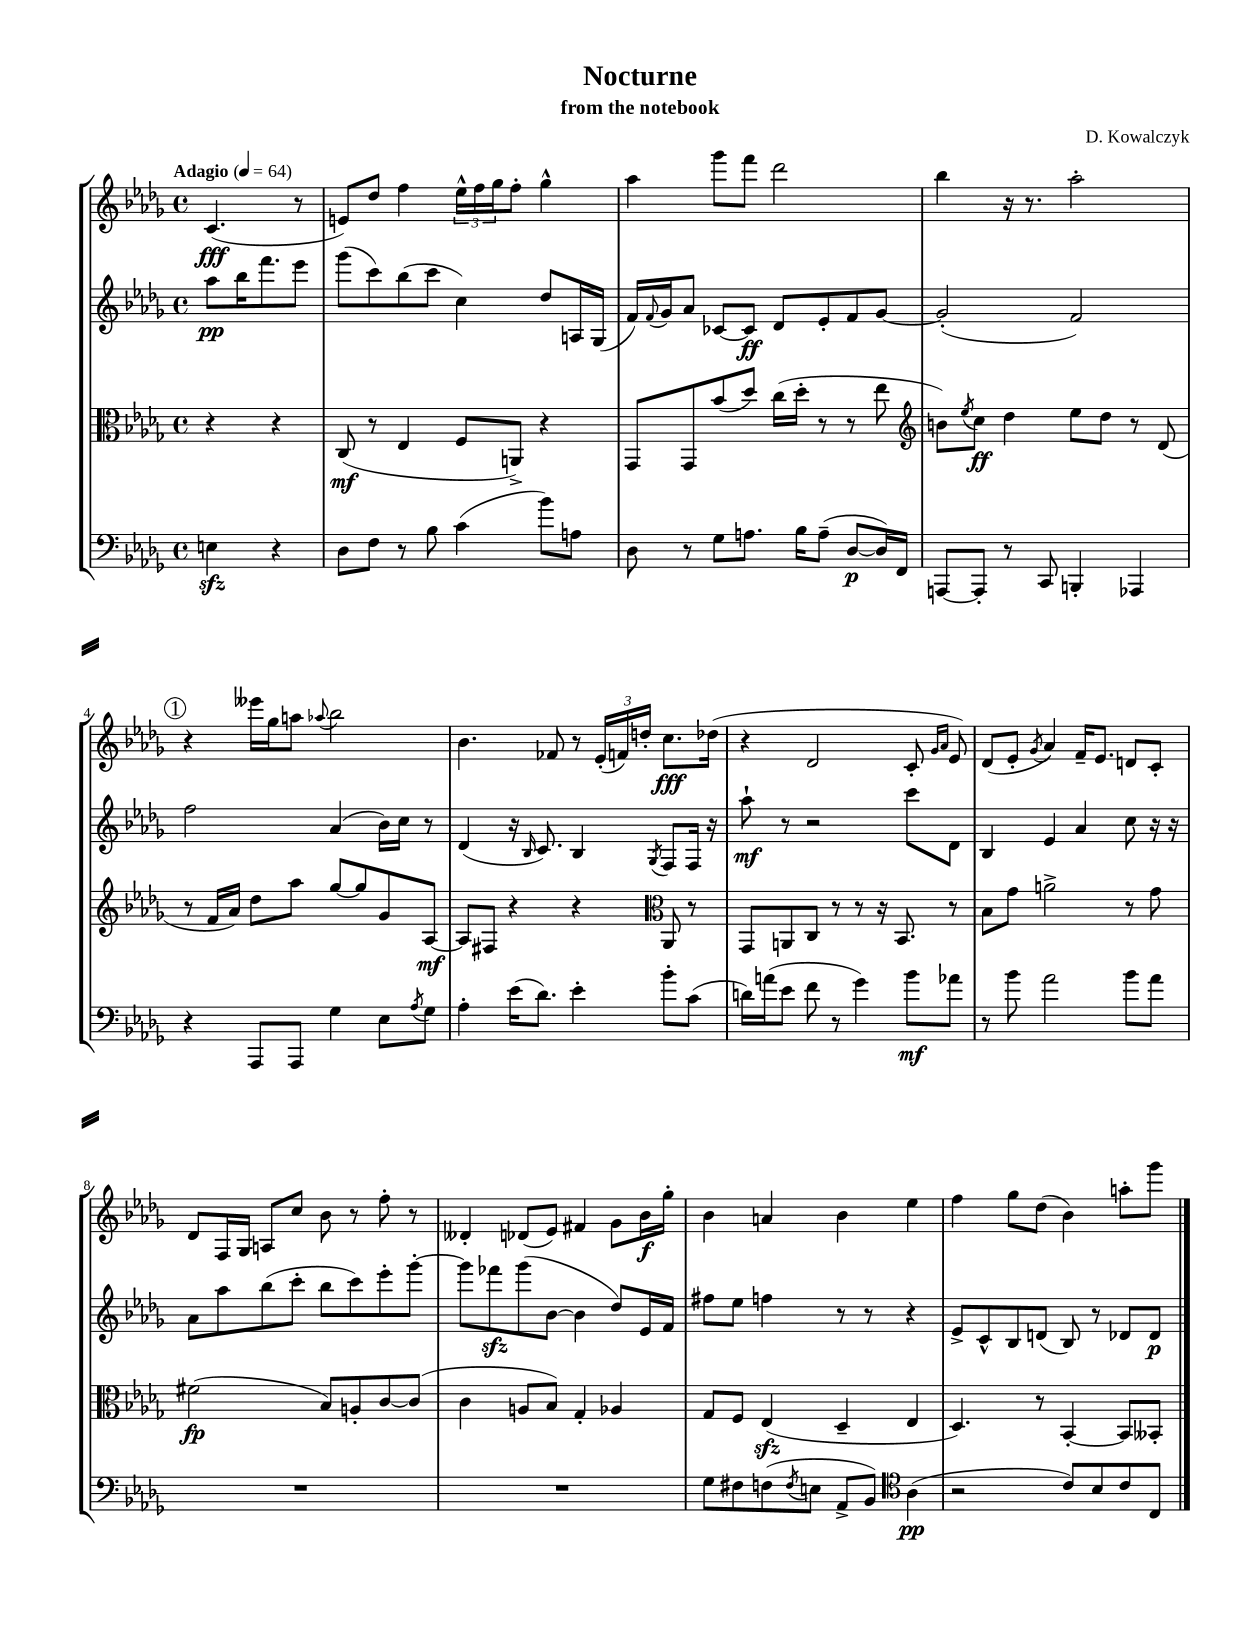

**kern	**kern	**kern	**kern
*staff4	*staff3	*staff2	*staff1
*clefF4	*clefC3	*clefG2	*clefG2
*k[b-e-a-d-g-]	*k[b-e-a-d-g-]	*k[b-e-a-d-g-]	*k[b-e-a-d-g-]
*M4/4	*M4/4	*M4/4	*M4/4
*met(c)	*met(c)	*met(c)	*met(c)
*MM64	*MM64	*MM64	*MM64
4E\	4r	8aa-\L	(4.c/
.	.	16bb-\K	.
.	.	8.fff\	.
4r	4r	.	.
.	.	8eee-\J	8r
=	=	=	=
8D-\L	(8C/	(8ggg-\L	8e/L)
8F\J	8r	8ccc\)	8dd-/J
8r	4E-/	(8bb-\	4ff\
8B-\	.	8ccc\J	.
(4c\	8F/L	4cc\)	24ee-^^\LL
.	.	.	24ff\
.	.	.	24gg-\J
.	8AA^/J)	.	8ff'\J
8b-\L)	4r	8dd-/L	4gg-^^\
8A\J	.	16A/L	.
.	.	(16G-/JJ	.
=	=	=	=
8D-\	8GG-/L	16f/LL)	4aa-\
.	.	8qqf/	.
.	.	16g-/J	.
8r	8GG-/	8a-/J	.
8G-\L	(8b-/	[8c-/L	8ggg-\L
8.A\J	8dd-/J)	8c-/]J	8fff\J
.	(16cc\LL	8d-/L	2ddd-\
16B-\LK	16dd-'\JJ	.	.
(8A~\J	8r	8e-'/	.
[8D-/L	8r	8f/	.
16D-/]L)	8ee-\	[8g-/J	.
16FF/JJ	.	.	.
=	=	=	=
*	*clefG2	*	*
[8AAA/L	8b\L)	(2g-'/]	4bb-\
.	8qee-/	.	.
8AAA'/]J	8cc\J	.	.
8r	4dd-\	.	16r
.	.	.	8.r
8CC/	.	.	.
4BBB'/	8ee-\L	2f/)	2aa-'\
.	8dd-\J	.	.
4AAA-/	8r	.	.
.	(8d-/	.	.
=	=	=	=
4r	8r	2ff\	4r
.	16f/LL	.	.
.	16a-/JJ)	.	.
8AAA-/L	8dd-\L	.	16eee--\LL
.	.	.	16gg-\J
8AAA-/J	8aa-\J	.	8aa\J
.	.	.	8qqaa-/
4G-\	[8gg-/L	(4a-/	2bb-\
.	8gg-/]	.	.
8E-\L	8g-/	16b-\LL)	.
.	.	16cc\JJ	.
8qA-/	.	.	.
8G-\J	[8A-/J	8r	.
=	=	=	=
4A-'\	8A-/]L	(4d-/	4.b-\
.	8F#/J	.	.
(16e-\LK	4r	16r	.
.	.	16qqB-/	.
8.d-\J)	.	8.c/)	.
.	.	.	8f-/
4e-'\	4r	4B-/	8r
.	.	.	(24e-'/LL
.	.	.	24f/)
.	.	.	24dd'/JJ
*	*clefC3	*	*
.	.	8qG-/	.
8b-'\L	8AA-/	8F/L	8.cc\L
(8c\J	8r	16F/Jk	.
.	.	16r	(16dd-\Jk
=	=	=	=
16d\LL)	8GG-/L	8aa-`\	4r
(16a\J	.	.	.
8e-\J	8AA/	8r	.
8f\	8C/J	2r	2d-/
8r	8r	.	.
4g-\)	8r	.	.
.	16r	.	.
.	8.BB-/	.	.
8b-\L	.	8ccc\L	8c'/
.	.	.	16qqg-/LL
.	.	.	16qqa-/JJ
8a-\J	8r	8d-\J	8e-/)
=	=	=	=
8r	8B-\L	4B-/	(8d-/L
8b-\	8g-\J	.	8e-'/J
.	.	.	8qg-/
2a-\	2a^\	4e-/	4a-/)
.	.	4a-/	16f~/LK
.	.	.	8.e-/J
8b-\L	8r	8cc\	8d/L
8a-\J	8g-\	16r	8c'/J
.	.	16r	.
=	=	=	=
1r	(2f#\	8a-\L	8d-/L
.	.	8aa-\	16F/L
.	.	.	16G-/JJ
.	.	(8bb-\	8A/L
.	.	8ccc'\J	8cc/J
.	8B-/L)	8bb-\L	8b-\
.	8A'/	8ccc\)	8r
.	[8c/	8eee-'\	8ff'\
.	(8c/]J	[8ggg-'\J	8r
=	=	=	=
1r	4c\	8ggg-\]L	4d--'/
.	.	8fff-\	.
.	8A/L	(8ggg-\	(8d-/L
.	8B-/J)	[8b-\J	8e-/J)
.	4G-'/	4b-\]	4f#/
.	4A-/	8dd-/L)	8g-\L
.	.	16e-/L	16b-\L
.	.	16f/JJ	16gg-'\JJ
=	=	=	=
8G-\L	8G-/L	8ff#\L	4b-\
8F#\	8F/J	8ee-\J	.
(8F\	(4E-/	4ff\	4a/
8qF/	.	.	.
8E\J	.	.	.
8AA-^/L	4D-~/	8r	4b-\
8BB-/J)	.	8r	.
*clefC4	*	*	*
(4A-\	4E-/	4r	4ee-\
=	=	=	=
2r	4.D-/)	8e-^/L	4ff\
.	.	8c^^/	.
.	.	8B-/	8gg-\L
.	8r	(8d/J	(8dd-\J
8c/L)	[4BB-'/	8B-/)	4b-\)
8B-/	.	8r	.
8c/	8BB-/]L	8d-/L	8aa'\L
8C/J	8BB--'/J	8d-/J	8ggg-\J
==	==	==	==
*-	*-	*-	*-
